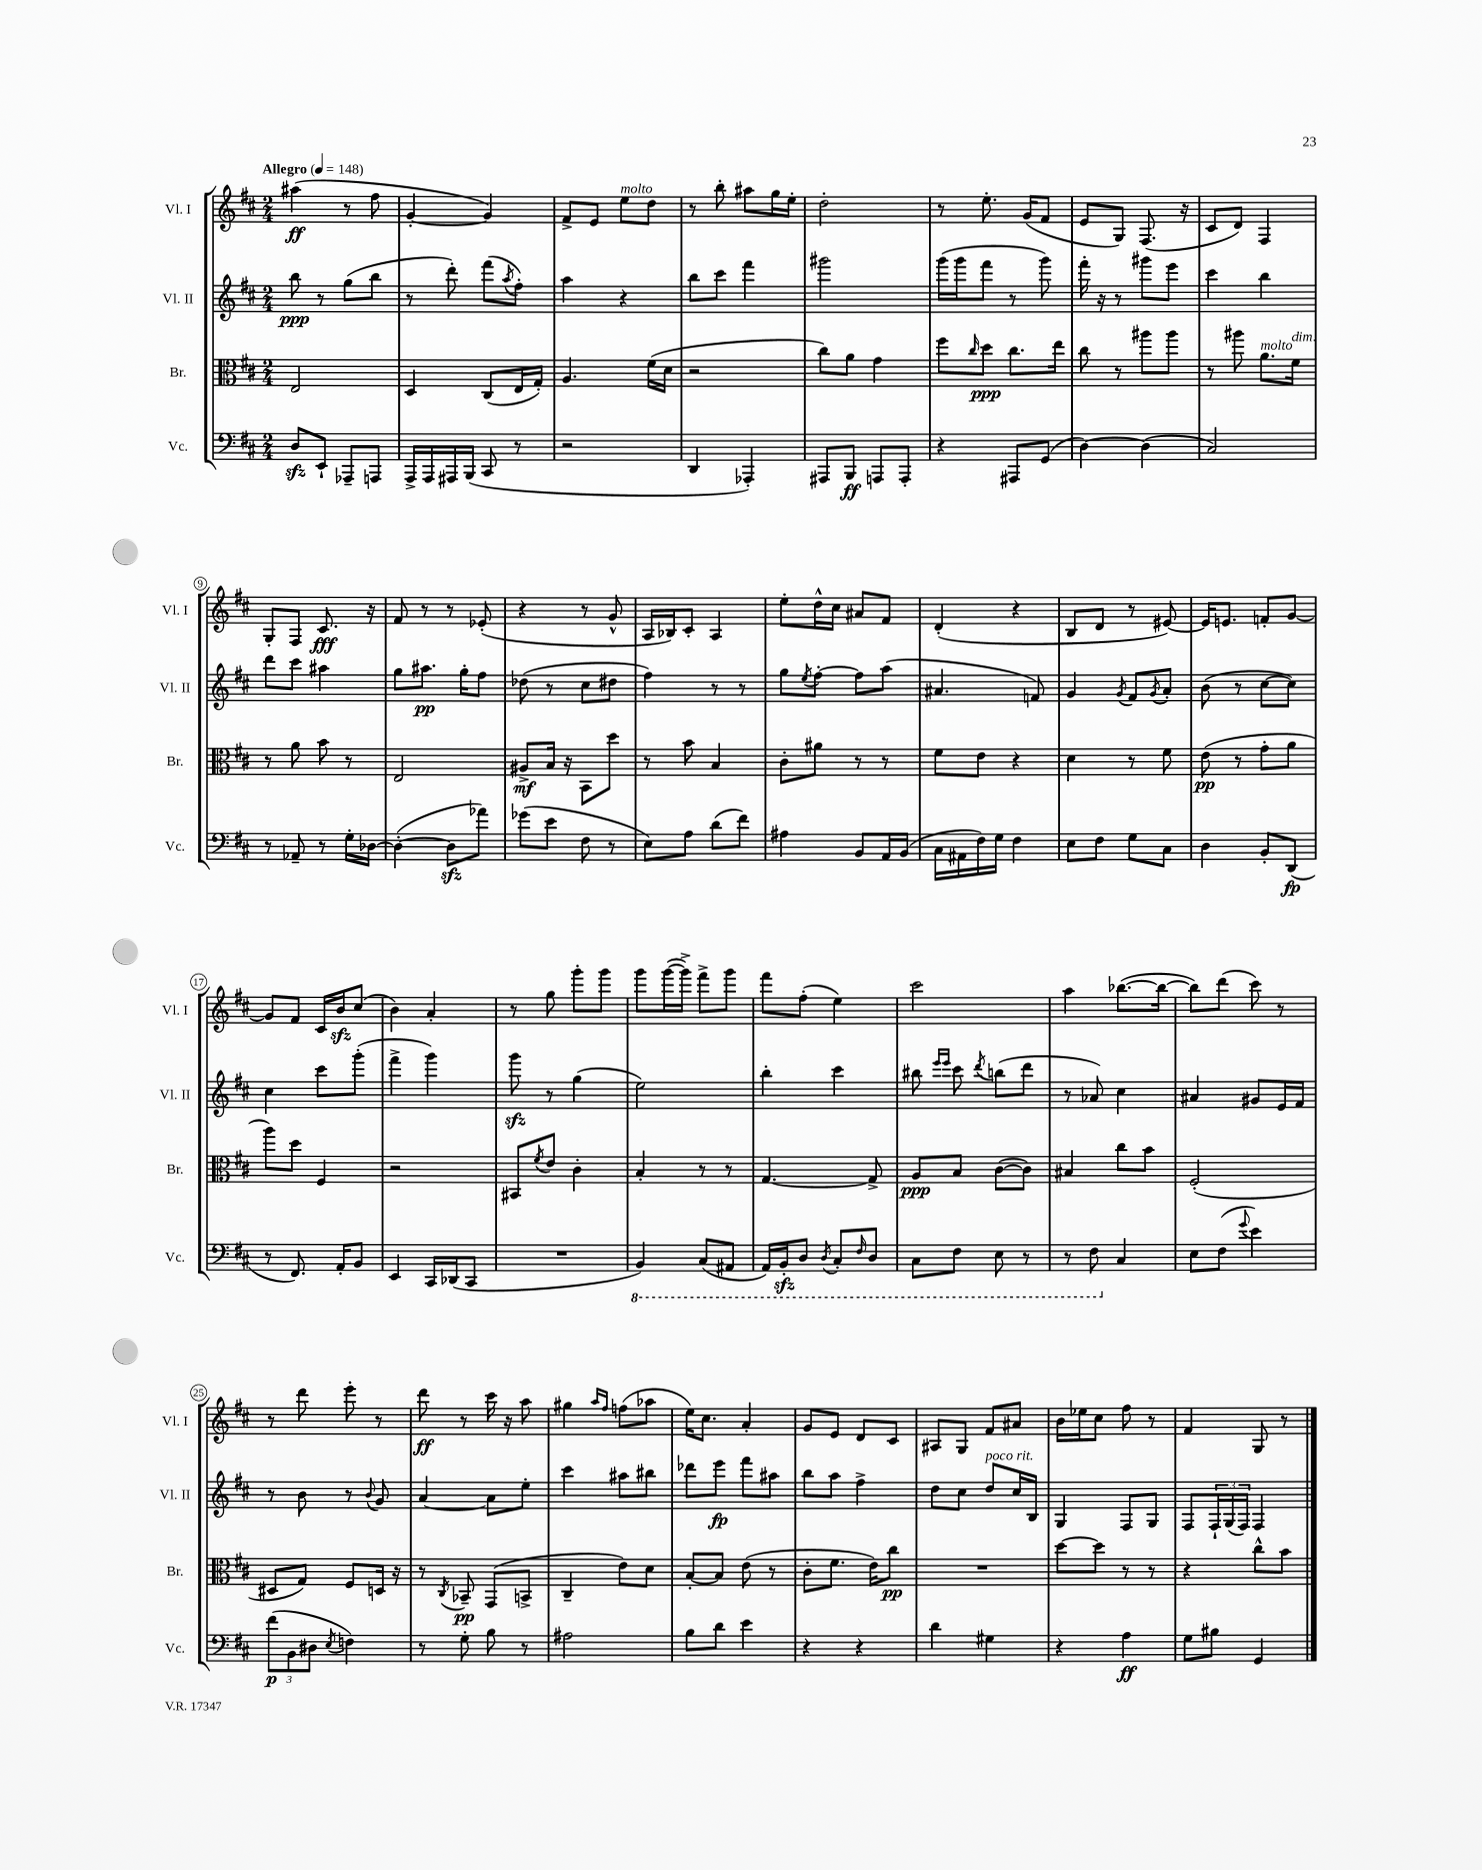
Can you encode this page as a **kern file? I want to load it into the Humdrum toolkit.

**kern	**kern	**kern	**kern
*staff4	*staff3	*staff2	*staff1
*clefF4	*clefC3	*clefG2	*clefG2
*k[f#c#]	*k[f#c#]	*k[f#c#]	*k[f#c#]
*M2/4	*M2/4	*M2/4	*M2/4
*MM148	*MM148	*MM148	*MM148
8D/L	2E/	8bb\	(4aa#\
8EE`/J	.	8r	.
8AAA-~/L	.	(8gg\L	8r
8AAA/J	.	8bb\J	8ff#\
=	=	=	=
16AAA^/LL	4D/	8r	[4g'/
16AAA/	.	.	.
16AAA#/	.	8ddd'\)	.
(16BBB/JJ	.	.	.
8CC#/	(8C#/L	(8fff#\L	4g/])
.	.	8qaa/	.
8r	16E/L	8ff#'\J)	.
.	16G'/JJ)	.	.
=	=	=	=
2r	4.A/	4aa\	8f#^/L
.	.	.	8e/J
.	.	4r	8ee\L
.	(16f#\LL	.	8dd\J
.	16d\JJ	.	.
=	=	=	=
4DD/	2r	8bb\L	8r
.	.	8ccc#\J	8bb'\
4AAA-'/)	.	4fff#\	8aa#\L
.	.	.	16gg\L
.	.	.	16ee'\JJ
=	=	=	=
8AAA#/L	8cc#\L)	2ggg#\	2dd'\
8BBB/J	8a\J	.	.
8AAA/L	4g\	.	.
8AAA'/J	.	.	.
=	=	=	=
4r	8ff#\L	(16ggg\LL	8r
.	.	16ggg\J	.
.	16qqcc#/	.	.
.	8dd\J	8fff#\J	8.ee'\
8AAA#/L	8.cc#\L	8r	.
.	.	.	(16g/LK
(8GG/J	.	8ggg\)	8f#/J
.	16ee\Jk	.	.
=	=	=	=
[4D\)	8cc#\	16fff#'\	8e/L
.	.	16r	.
.	8r	8r	8G/J)
(4D\]	8aa#\L	8ggg#\L	(8.F#/
.	8aa#\J	8eee\J	.
.	.	.	16r
=	=	=	=
2C#/)	8r	4ccc#\	8c#/L
.	8aa#\	.	8d/J)
.	8.a\L	4bb\	4F#/
.	16f#\Jk	.	.
=	=	=	=
8r	8r	8ddd\L	8G'/L
8AA-~/	8a\	8ccc#\J	8F#/J
8r	8b\	4aa#\	8.c#/
16G'\LL	8r	.	.
[16D-\JJ	.	.	16r
=	=	=	=
(4D-'\_	2E/	8gg\L	8f#/
.	.	8.aa#\J	8r
8D-\]L	.	.	8r
.	.	16gg'\LK	.
8a-\J)	.	8ff#\J	(8e-'/
=	=	=	=
(8g-\L	8A#^/L	(8dd-\	4r
8e\J	16B/Jk	8r	.
.	16r	.	.
8F#\	8BB\L	8cc#\L	8r
8r	8dd\J	8dd#\J	8g^^/
=	=	=	=
8E\L)	8r	4ff#\)	16A/LL
.	.	.	16B-/J)
8A\J	8b\	.	8c#'/J
(8d\L	4B/	8r	4A/
8f#\J)	.	8r	.
=	=	=	=
4A#\	8c#'\L	8gg\L	8ee'\L
.	.	8qee/	.
.	8a#\J	[8ff#'\J	16dd^^\L
.	.	.	16cc#\JJ
8BB/L	8r	8ff#\]L	8a#/L
16AA/L	8r	(8aa\J	8f#/J
(16BB/JJ	.	.	.
=	=	=	=
16C#\LL	8f#\L	4.a#/	(4d'/
16AA#\	.	.	.
16F#\)	8e\J	.	.
16G\JJ	.	.	.
4F#\	4r	.	4r
.	.	8f/)	.
=	=	=	=
8E\L	4d\	4g/	8B/L
8F#\J	.	.	8d/J
.	.	8qg/	.
8G\L	8r	8f#/L	8r
.	.	8qg/	.
8C#\J	8f#\	8a'/J	[8e#/)
=	=	=	=
4D\	(8e\	(8b\	16e#/]LK
.	.	.	8.e/J
.	8r	8r	.
8BB'/L	8g'\L	[8cc#\L	8f'/L
(8DD/J	8a\J	8cc#\]J)	[8g/J
=	=	=	=
8r	8aa\L)	4cc#\	8g/]L
8.FF#/)	8dd\J	.	8f#/J
.	4F#/	8ccc#\L	16c#/LL
16AA'/LK	.	.	16b/J
8BB/J	.	(8ggg'\J	(8cc#/J
=	=	=	=
4EE/	2r	4fff#^\	4b\)
16CC#/LL	.	4ggg\)	4a'/
(16DD-/J	.	.	.
8CC#/J	.	.	.
=	=	=	=
2r	8BB#/L	8ggg\	8r
.	8qf#/	.	.
.	8e/J	8r	8gg\
.	4c#'\	(4gg\	8ggg'\L
.	.	.	8ggg\J
=	=	=	=
4BBB/)	4B'/	2ee\)	8ggg\L
.	.	.	([16ggg\L
.	.	.	16ggg^\]JJ)
(8CC#/L	8r	.	8fff#^\L
8AAA#/J	8r	.	8ggg\J
=	=	=	=
16AAA/LL)	[4.G/	4bb'\	8fff#\L
16BBB'/J	.	.	.
8DD/J	.	.	(8ff#'\J
8qDD/	.	.	.
8CC#'/L	.	4ccc#\	4ee\)
16qqFF#/	.	.	.
8DD/J	8G^/]	.	.
=	=	=	=
8CC#\L	8A/L	8bb#\	2ccc#\
.	.	16qqeee/LL	.
.	.	16qqeee/JJ	.
8FF#\J	8B/J	8ccc#\	.
.	.	8qddd/	.
8EE\	([8c#\L	(8bb\L	.
8r	8c#\]J)	8ddd\J	.
=	=	=	=
8r	4B#/	8r	4aa\
8FF#\	.	8a-/)	.
4C#/	8cc#\L	4cc#\	([8.bb-\L
.	8b\J	.	.
.	.	.	16bb-\_Jk
=	=	=	=
8E\L	(2F#'/	4a#/	8bb-\]L)
(8F#\J	.	.	(8ddd\J
8qqg/	.	.	.
4e\)	.	8g#/L	8ccc#\)
.	.	16e/L	8r
.	.	16f#/JJ	.
=	=	=	=
(12f#\L	8D#/L	8r	8r
12BB\	.	.	.
.	8G/J)	8b\	8ddd\
12D#\J	.	.	.
8qE/	.	.	.
4F\)	8F#/L	8r	8eee'\
.	.	8qqb/	.
.	16D/Jk	8g/	8r
.	16r	.	.
=	=	=	=
8r	8r	[4a/	8ddd\
.	8qC#/	.	.
8G'\	8BB-~/	.	8r
8B\	(8GG/L	8a\]L	16ccc#\
.	.	.	16r
8r	8BB^/J	8ee'\J	8aa\
=	=	=	=
2A#\	4C#~/	4ccc#\	4gg#\
.	.	.	16qqaa/LL
.	.	.	16qqff#/JJ
.	8e\L)	8aa#\L	(8ff\L
.	8d\J	8bb#\J	8aa-\J
=	=	=	=
8B\L	[8B'/L	8ddd-\L	16ee\LK)
.	.	.	8.cc#\J
8d\J	8B/]J	8eee\J	.
4e\	(8e\	8fff#\L	4a'/
.	8r	8aa#\J	.
=	=	=	=
4r	8c#'\L	8bb\L	8g/L
.	8.f#\J	8aa\J	8e/J
4r	.	4ff#^\	8d/L
.	16e\LK)	.	.
.	8cc#\J	.	8c#/J
=	=	=	=
4d\	2r	8dd\L	8A#/L
.	.	8cc#\J	8G/J
4G#\	.	8dd/L	8f#/L
.	.	16cc#/L	8a#/J
.	.	16B/JJ	.
=	=	=	=
4r	[8dd\L	4G/	16b\LL
.	.	.	16ee-\J
.	8dd\]J	.	8cc#\J
4A\	8r	8F#/L	8ff#\
.	8r	8G/J	8r
=	=	=	=
8G\L	4r	8F#/L	4f#/
8B#\J	.	24F#`/L	.
.	.	(24G/	.
.	.	24F#/JJ)	.
4GG/	8cc#^^\L	4F#/	8G/
.	8b\J	.	8r
==	==	==	==
*-	*-	*-	*-
